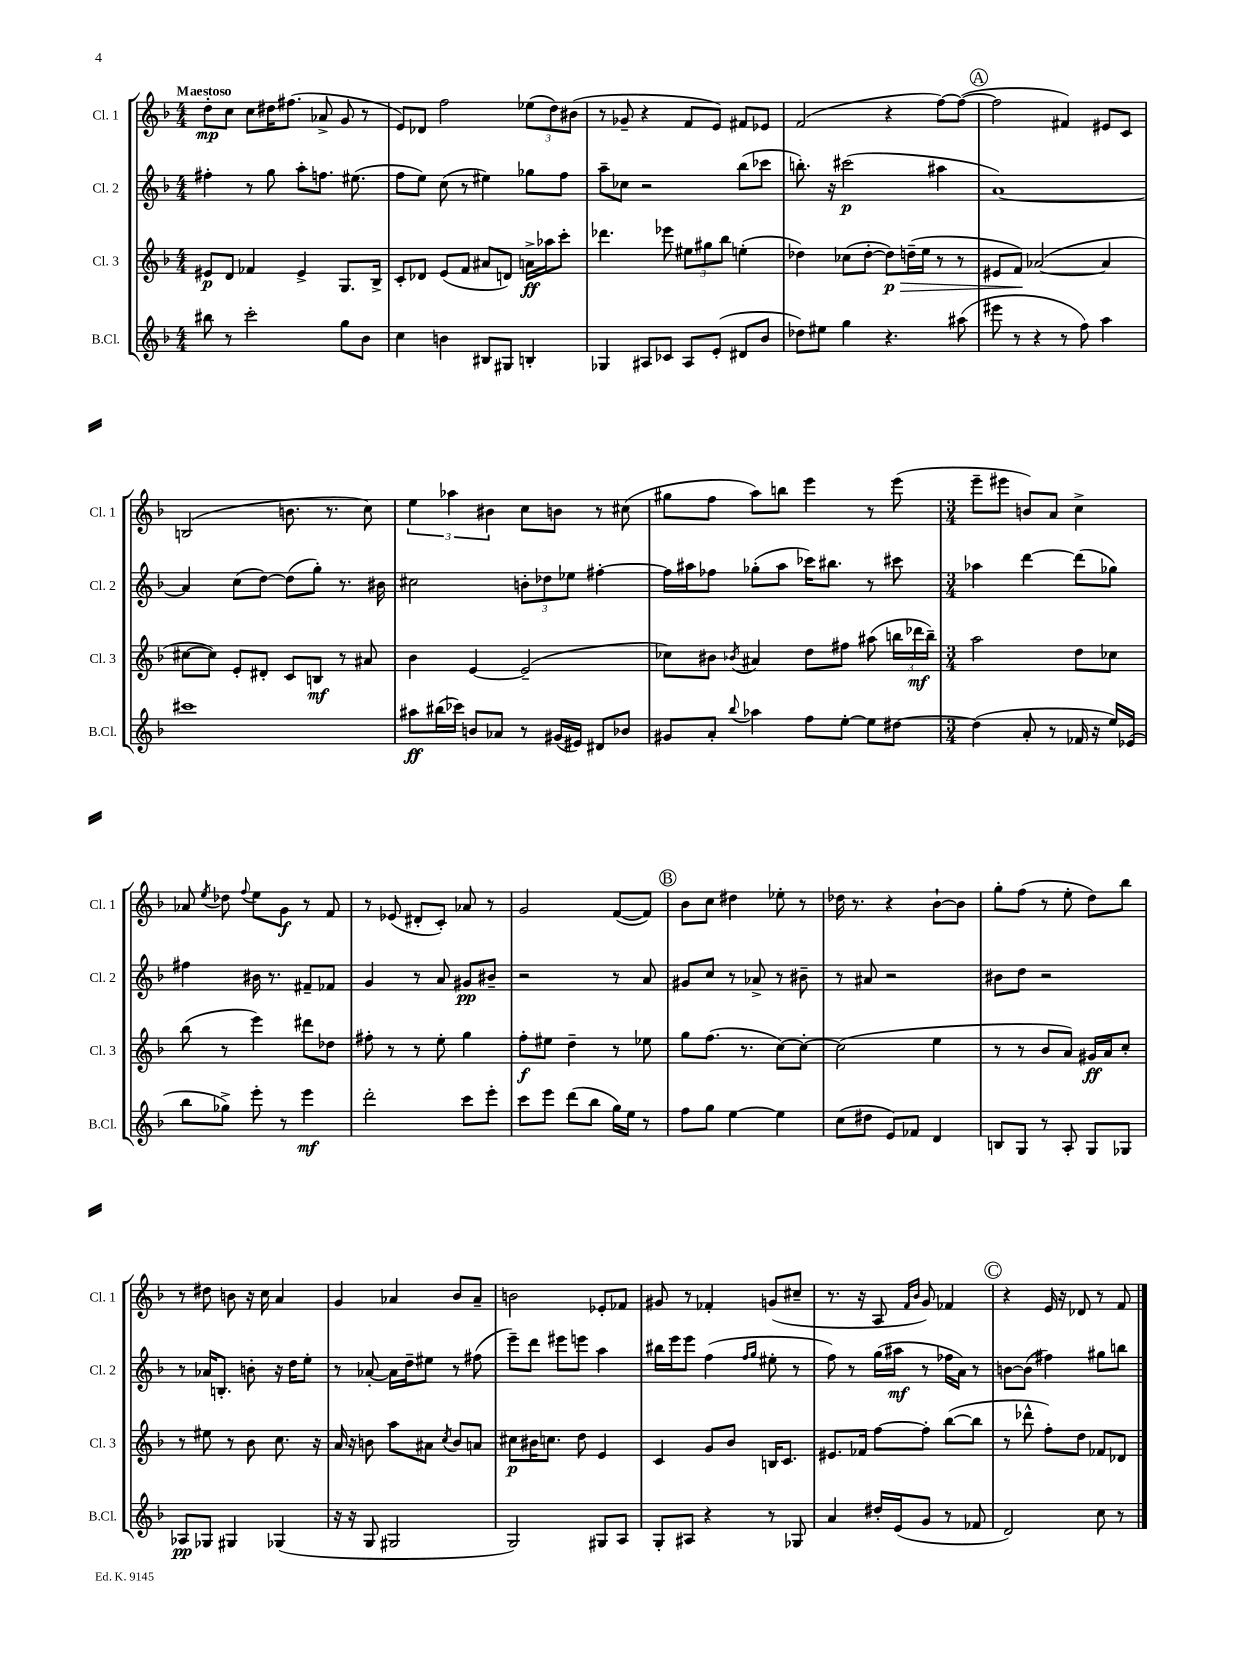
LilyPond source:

<<
\new StaffGroup <<
\new Staff = "s0" \with { instrumentName = "Cl. 1" shortInstrumentName = "Cl. 1" } {
    \clef treble \key f \major \numericTimeSignature \time 4/4 \tempo "Maestoso"
    \autoBeamOff d''8[-.\mp c''8] c''8[ dis''16 fis''8.]( aes'8-> g'8 r8 |
    e'8[) des'8] f''2 \tuplet 3/2 { ees''8[( d''8) bis'8]( } |
    r8 ges'8-- r4 f'8[ e'8]) fis'8[ ees'8] |
    f'2( r4 f''8[~) f''8]~( |
    \mark \markup { \circle "A" } f''2 fis'4) eis'8[ c'8] |
    b2( b'8. r8. c''8) |
    \tuplet 3/2 { e''4 aes''4 bis'4 } c''8[ b'8] r8 cis''8( |
    gis''8[ f''8] a''8[) b''8] e'''4 r8 e'''8( |
    \numericTimeSignature \time 3/4 e'''8[-- eis'''8] b'8[) a'8] c''4-> |
    aes'8 \acciaccatura { e''8 } des''8 \appoggiatura { f''8 } e''8[ g'8]\f r8 f'8 |
    r8 ees'8( dis'8[-. c'8]-.) aes'8 r8 |
    g'2 f'8[~( f'8]) |
    \mark \markup { \circle "B" } bes'8[ c''8] dis''4 ees''8-. r8 |
    des''16 r8. r4 bes'8[~-! bes'8] |
    g''8[-. f''8]( r8 e''8-. d''8[) bes''8] |
    r8 dis''8 b'8 r16 c''16 a'4 |
    g'4 aes'4 bes'8[ aes'8]-- |
    b'2 ees'8[-. fes'8] |
    gis'8 r8 fes'4-. g'8[( cis''8]-- |
    r8. r16 a8 \grace { f'16[ bes'16] } g'8) fes'4 |
    \mark \markup { \circle "C" } r4 e'16 r16 des'8 r8 f'8 \bar "|." |
}
\new Staff = "s1" \with { instrumentName = "Cl. 2" shortInstrumentName = "Cl. 2" } {
    \clef treble \key f \major \numericTimeSignature \time 4/4
    \autoBeamOff fis''4-. r8 g''8 a''8[-. f''8.] eis''8.( |
    f''8[ e''8]) c''8( r8 eis''4) ges''8[ f''8] |
    a''8[-- ces''8] r2 bes''8[( ces'''8] |
    b''8.-.) r16 cis'''2\p( ais''4 |
    \mark \markup { \circle "A" } a'1~) |
    a'4 c''8[( d''8]~) d''8[( g''8]-.) r8. bis'16 |
    cis''2 \tuplet 3/2 { b'8[-. des''8 ees''8] } fis''4~-. |
    fis''16[ ais''16 fes''8] ges''8[-.( ais''8] ces'''16[) bis''8.] r8 cis'''8 |
    \numericTimeSignature \time 3/4 aes''4 d'''4~ d'''8[( ges''8]) |
    fis''4 bis'16 r8. fis'8[-- fes'8] |
    g'4 r8 a'8 gis'8[\pp bis'8]-- |
    r2 r8 a'8 |
    \mark \markup { \circle "B" } gis'8[ c''8] r8 aes'8-> r8 bis'8-- |
    r8 ais'8 r2 |
    bis'8[ d''8] r2 |
    r8 aes'16[ b8.]-. b'8-. r16 d''16[ e''8]-. |
    r8 aes'8~-. aes'16[ d''16-- eis''8] r8 fis''8( |
    e'''8[--) d'''8] eis'''8[ e'''8] a''4 |
    bis''16[ e'''16 e'''8] f''4( \grace { f''16[ g''16] } eis''8-. r8 |
    f''8) r8 g''16[( ais''16]\mf r8 fes''16[ a'16]) r8 |
    \mark \markup { \circle "C" } b'8[~ b'8]( fis''4) gis''8[ b''8] \bar "|." |
}
\new Staff = "s2" \with { instrumentName = "Cl. 3" shortInstrumentName = "Cl. 3" } {
    \clef treble \key f \major \numericTimeSignature \time 4/4
    \autoBeamOff eis'8[\p d'8] fes'4 eis'4-> g8.[ bes16]-> |
    c'8[-. des'8] e'8[( f'8] ais'8[ d'8]) a'16[->\ff aes''16 c'''8]-. |
    des'''4. ees'''8 \tuplet 3/2 { eis''8[ gis''8 bes''8] } e''4-.( |
    des''4) ces''8[( des''8]~-. des''8[\p\>) d''16--( e''16] r8 r8 |
    \mark \markup { \circle "A" } eis'8[ f'8]\!) aes'2~( aes'4 |
    cis''8[~ cis''8]) e'8[-. dis'8]-. c'8[ b8]\mf r8 ais'8 |
    bes'4 e'4~ e'2--( |
    ces''8[) bis'8] \acciaccatura { bes'8 } ais'4 d''8[ fis''8] ais''8( \tuplet 3/2 { b''16[ des'''16\mf b''16]--) } |
    \numericTimeSignature \time 3/4 a''2 d''8[ ces''8] |
    bes''8( r8 e'''4) dis'''8[ des''8] |
    fis''8-. r8 r8 e''8-. g''4 |
    f''8[-.\f eis''8] d''4-- r8 ees''8 |
    \mark \markup { \circle "B" } g''8[ f''8.]( r8. c''8[~) c''8]~-. |
    c''2( e''4 |
    r8 r8 bes'8[ a'8]) gis'16[\ff a'16 c''8]-. |
    r8 eis''8 r8 bes'8 c''8. r16 |
    a'16 r16 b'8 a''8[ ais'8] \acciaccatura { c''8 } b'8[ a'8] |
    cis''8[\p bis'16 c''8.] d''8 e'4 |
    c'4 g'8[ bes'8] b16[ c'8.] |
    eis'8.[ fes'16] f''8[~ f''8]-. bes''8[~( bes''8] |
    \mark \markup { \circle "C" } r8 des'''8-^ f''8[-.) d''8] fes'8[ des'8] \bar "|." |
}
\new Staff = "s3" \with { instrumentName = "B.Cl." shortInstrumentName = "B.Cl." } {
    \clef treble \key f \major \numericTimeSignature \time 4/4
    \autoBeamOff bis''8 r8 c'''2-. g''8[ bes'8] |
    c''4 b'4 bis8[ gis8] b4-. |
    ges4 ais8[ ces'8] ais8[ e'8]-.( dis'8[ bes'8] |
    des''8[) eis''8] g''4 r4. ais''8( |
    \mark \markup { \circle "A" } eis'''8 r8 r4 r8 f''8) a''4 |
    cis'''1 |
    ais''8[\ff bis''16( ces'''16]) b'8[ aes'8] r8 gis'16[( eis'16]) dis'8[ bes'8] |
    gis'8[ a'8]-. \appoggiatura { bes''8 } aes''4 f''8[ e''8]~-. e''8[ dis''8]~ |
    \numericTimeSignature \time 3/4 dis''4( a'8-. r8 fes'16 r16 e''16[) ees'16]( |
    bes''8[ ges''8]->) e'''8-. r8 e'''4\mf |
    d'''2-. c'''8[ e'''8]-. |
    c'''8[ e'''8] d'''8[( bes''8] g''16[) e''16] r8 |
    \mark \markup { \circle "B" } f''8[ g''8] e''4~ e''4 |
    c''8[( dis''8] e'8[) fes'8] d'4 |
    b8[ g8] r8 a8-. g8[ ges8] |
    aes8[\pp ges8] gis4 ges4( |
    r16 r16 g8 gis2 |
    g2) gis8[ a8] |
    g8[-. ais8] r4 r8 ges8 |
    a'4 dis''16[-. e'16( g'8] r8 fes'8 |
    \mark \markup { \circle "C" } d'2) c''8 r8 \bar "|." |
}
>>
>>
\layout { \context { \Score \remove "Bar_number_engraver" } }
